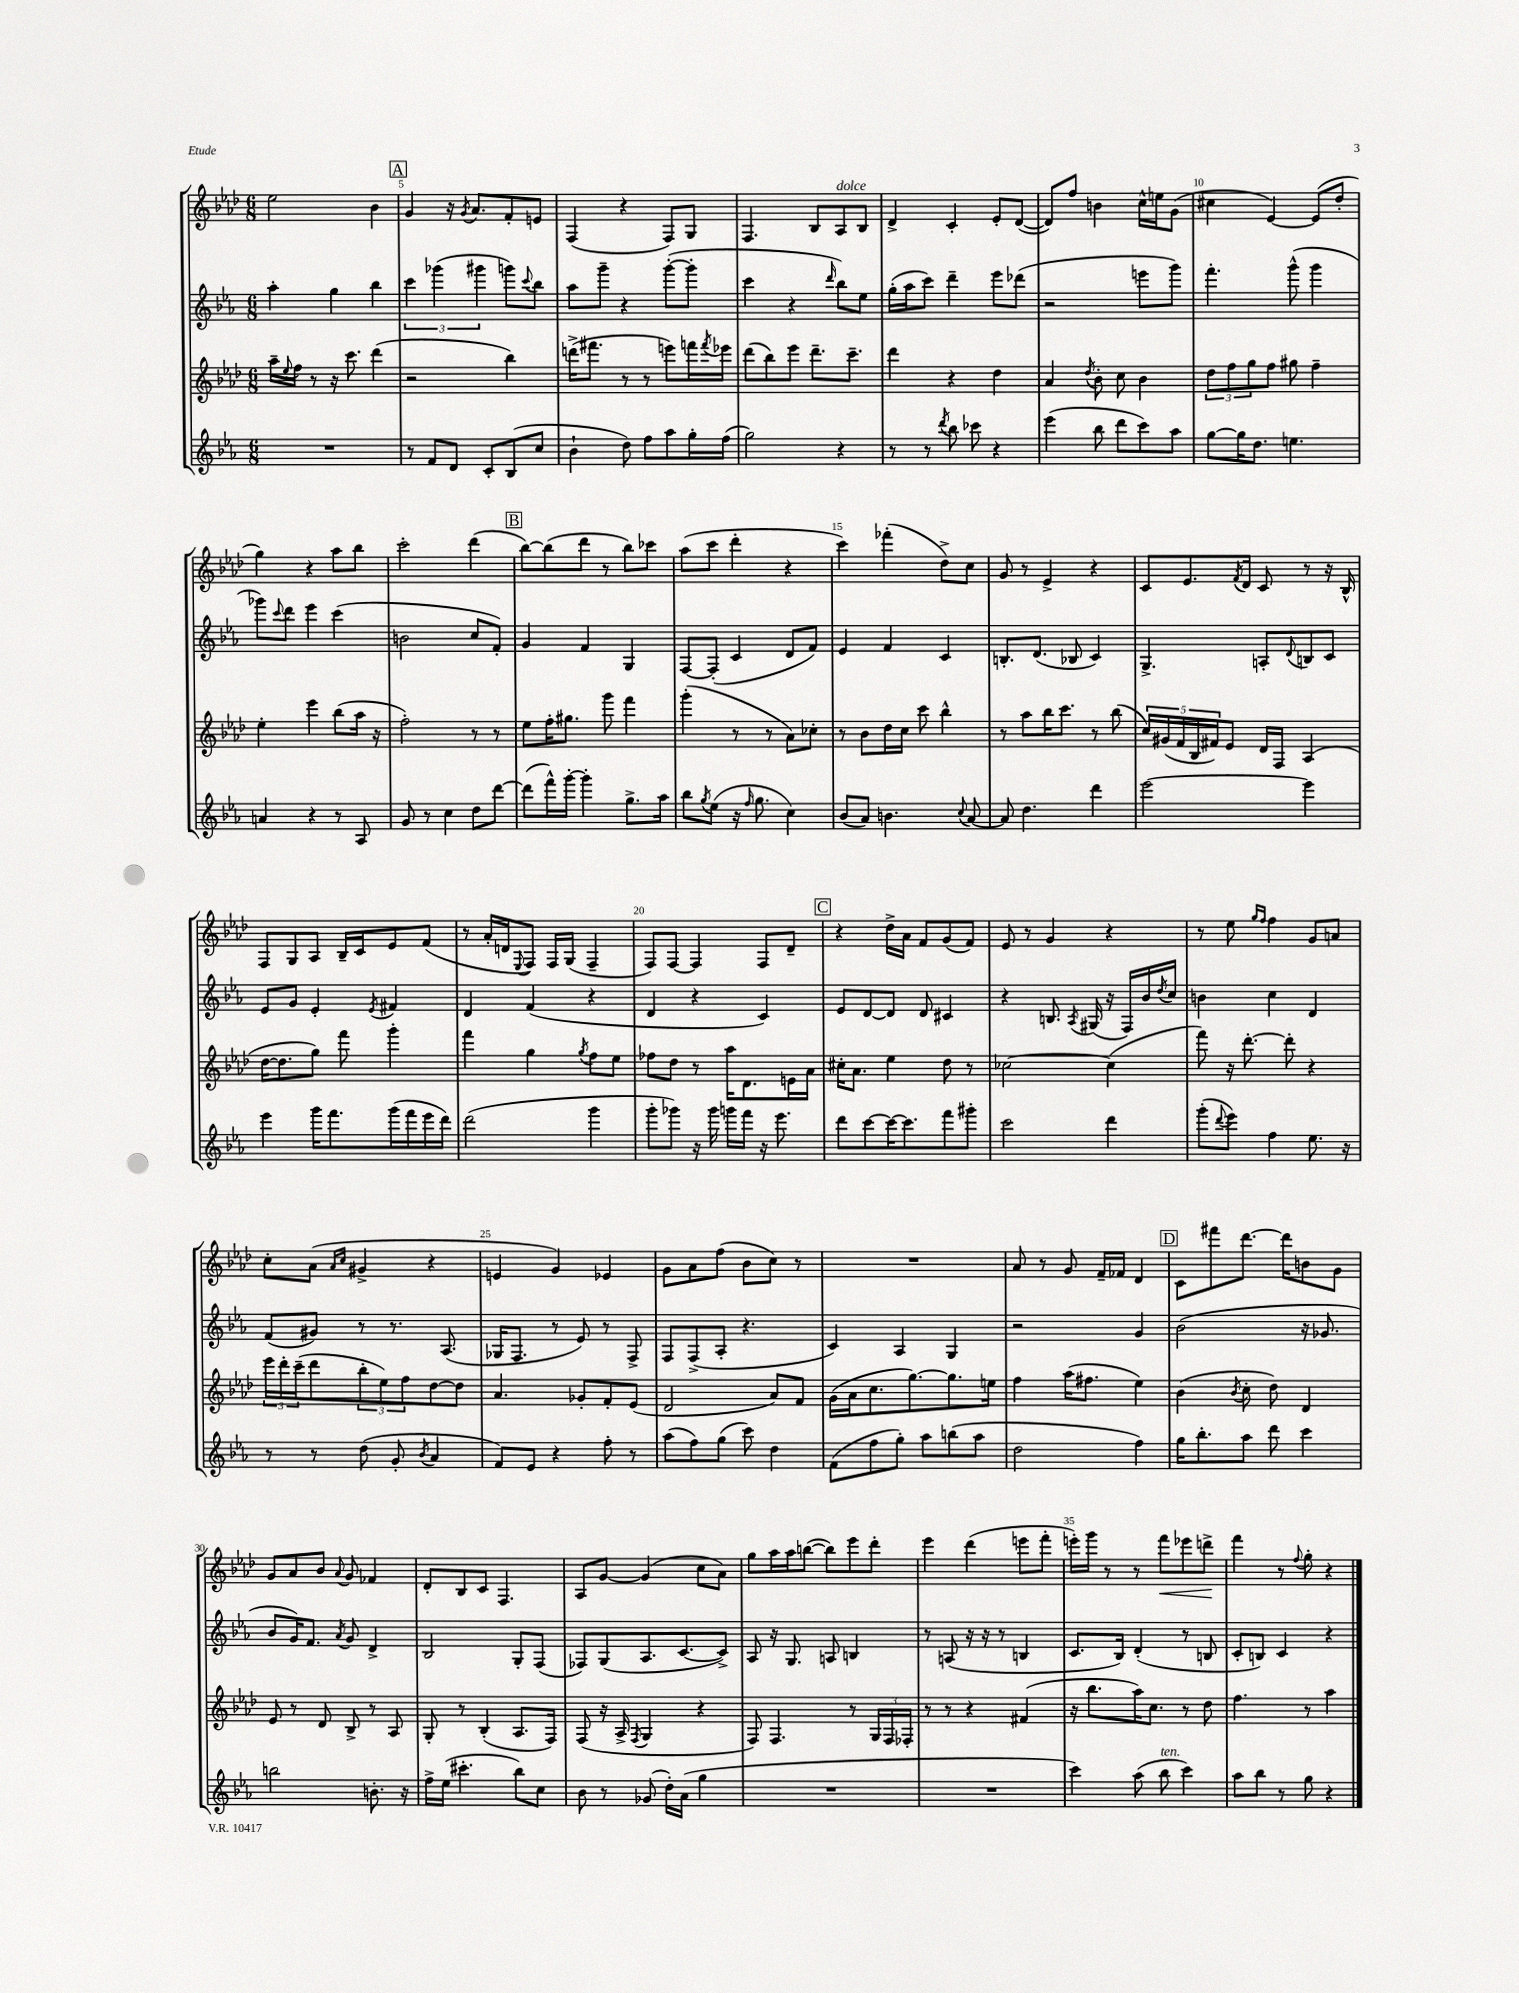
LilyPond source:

<<
\new StaffGroup <<
\new Staff = "s0" {
    \clef treble \key aes \major \numericTimeSignature \time 6/8
    ees''2 bes'4 |
    \mark \markup { \box "A" } g'4 r16 \acciaccatura { g'8 } aes'8. f'8-. e'8 |
    f4( r4 f8) g8 |
    f4. bes8 aes8^\markup { \italic "dolce" } bes8 |
    des'4-> c'4-. ees'8-. des'8~( |
    des'8) f''8 b'4 c''16-^ e''16 g'8( |
    cis''4 ees'4~) ees'8( des''8-. |
    g''4) r4 aes''8 bes''8 |
    c'''2-. des'''4( |
    \mark \markup { \box "B" } bes''8~) bes''8( des'''8 r8 bes''8) ces'''8 |
    aes''8( c'''8 des'''4-. r4 |
    c'''4) fes'''4-.( des''8->) c''8 |
    g'8 r8 ees'4-> r4 |
    c'8 ees'8. \acciaccatura { f'8 } des'16 c'8 r8 r16 bes16-^ |
    f8 g8 aes8 bes16-- c'16 ees'8 f'8( |
    r8 aes'16-. d'16 \appoggiatura { ees8 } f8) f16 g16( f4-- |
    f8) f8~ f4 f8 des'8-- |
    \mark \markup { \box "C" } r4 des''16-> aes'16 f'8 g'8( f'8) |
    ees'8 r8 g'4 r4 |
    r8 ees''8 \grace { g''16 f''16 } f''4 g'8 a'8 |
    c''8-. aes'8( \grace { aes'16 c''16 } gis'4-> r4 |
    e'4 g'4) ees'4 |
    g'8 aes'8 f''8( bes'8 c''8) r8 |
    R2. |
    aes'8 r8 g'8 f'16-- fes'16 des'4 |
    \mark \markup { \box "D" } c'8 fis'''8 des'''8.~ des'''16 b'8 g'8 |
    g'8 aes'8 bes'8 \appoggiatura { aes'8 } g'8 fes'4 |
    des'8-. bes8 c'8 f4. |
    aes8 g'8~ g'4( c''8 aes'8) |
    g''8 aes''16 aes''16 b''8~( b''8) ees'''8 des'''8-. |
    ees'''4 des'''4( e'''8 f'''8-. |
    e'''16-.) g'''16 r8 r8 f'''8\< ees'''8 d'''8->\! |
    f'''4 r8 \appoggiatura { f''8 } g''8-. r4 \bar "|." |
}
\new Staff = "s1" {
    \clef treble \key ees \major \numericTimeSignature \time 6/8
    aes''4-. g''4 bes''4 |
    \mark \markup { \box "A" } \tuplet 3/2 { c'''4 ges'''4( gis'''4 } g'''8) \appoggiatura { c'''8 } bes''8 |
    aes''8 g'''8-- r4 g'''8~-.( g'''8-. |
    c'''4 r4 \grace { d'''16 } bes''8) ees''8 |
    g''16-.( aes''16 c'''8) d'''4-- ees'''8 des'''8( |
    r2 e'''8 g'''8) |
    f'''4.-. g'''8-^( g'''4 |
    ges'''8) \appoggiatura { c'''8 } d'''8 ees'''4 c'''4( |
    b'2 c''8 f'8-.) |
    \mark \markup { \box "B" } g'4 f'4 g4 |
    f8~ f8-.( c'4 d'8 f'8) |
    ees'4 f'4 c'4 |
    b8.-. d'8.( bes8 c'4) |
    g4.-> a8-. \appoggiatura { d'8 } b8 c'8 |
    ees'8 g'8 ees'4-. \acciaccatura { ees'8 } fis'4 |
    d'4 f'4( r4 |
    d'4 r4 c'4) |
    \mark \markup { \box "C" } ees'8 d'8~ d'8 d'8 cis'4 |
    r4 b8. \acciaccatura { aes8 } gis16( r16 f16) bes'16 \acciaccatura { d''8 } c''16 |
    b'4 c''4 d'4 |
    f'8( gis'8) r8 r8. aes8.( |
    ges16 f8. r8 ees'8) r8 f8-> |
    f8 f8->( aes8-. r4. |
    c'4) aes4 g4 |
    r2 g'4 |
    \mark \markup { \box "D" } bes'2( r16 ges'8. |
    bes'8 g'16) f'8. \acciaccatura { aes'8 } g'8 d'4-> |
    bes2 g8-. f8( |
    fes8) g8( aes8. c'8.~ c'8->) |
    aes8 r16 g8. a8 b4 |
    r8 a8( r16 r16 r8 b4 |
    c'8. bes16) d'4-.( r8 b8 |
    c'8-. b8) c'4 r4 \bar "|." |
}
\new Staff = "s2" {
    \clef treble \key aes \major \numericTimeSignature \time 6/8
    aes''16-- \appoggiatura { ees''8 } f''16 r8 r16 c'''8. des'''4( |
    \mark \markup { \box "A" } r2 bes''4) |
    d'''16->( fis'''8. r8 r8 e'''8) f'''16 \acciaccatura { f'''8 } ees'''16 |
    des'''8( bes''8) ees'''8 des'''8.-- c'''8.-- |
    des'''4 r4 des''4 |
    aes'4 \acciaccatura { des''8 } bes'8-. c''8 bes'4 |
    \tuplet 3/2 { des''8 f''8 g''8 } f''8 gis''8 f''4-- |
    ees''4-. ees'''4 bes''8( aes''16 r16 |
    f''2-.) r8 r8 |
    \mark \markup { \box "B" } ees''8 f''16-. gis''8. g'''8 f'''4 |
    g'''4-.( r8 r8 aes'8) ces''8-. |
    r8 bes'8 des''16 c''16 c'''8 bes''4-^ |
    r8 aes''8 bes''16 c'''8. r8 bes''8( |
    \tuplet 5/4 { c''16) gis'16( f'16 bes16 fis'16) } ees'8 des'16 f16 aes4( |
    des''16~ des''8. g''8) f'''8 g'''4-. |
    f'''4 g''4 \acciaccatura { g''8 } f''8 ees''8 |
    fes''8 des''8 r8 aes''16 des'8. e'16 aes'16 |
    \mark \markup { \box "C" } cis''16-. aes'8. ees''4 des''8 r8 |
    ces''2~ ces''4( |
    f'''8) r16 des'''8.~-. des'''8-. r4 |
    \tuplet 3/2 { ees'''16 des'''16-. c'''16--( } des'''8 \tuplet 3/2 { bes''8-. ees''8) f''8 } des''8~ des''8 |
    aes'4. ges'8-. f'8-. ees'8( |
    des'2 aes'8) f'8 |
    g'16( aes'16 c''8. g''8.~) g''8. e''16 |
    f''4 aes''16( fis''8. ees''4) |
    \mark \markup { \box "D" } bes'4( \acciaccatura { bes'8 } c''8-. des''8) des'4 |
    ees'8 r8 des'8 bes8-> r8 aes8 |
    g8-. r8 bes4-.( aes8. f16) |
    f8( r16 aes16-> \acciaccatura { f8 } g4 r4 |
    f8) f4. r8 \tuplet 3/2 { g16 f16 fes16-. } |
    r8 r8 r4 fis'4( |
    r16 bes''8. aes''16) c''8. r8 des''8 |
    f''4. r8 aes''4 \bar "|." |
}
\new Staff = "s3" {
    \clef treble \key ees \major \numericTimeSignature \time 6/8
    R2. |
    \mark \markup { \box "A" } r8 f'8 d'8 c'8-. bes8( c''8 |
    bes'4-! d''8) f''8 aes''8 g''16-. f''16( |
    g''2) r4 |
    r8 r8 \acciaccatura { d'''8 } bes''8 ces'''8 r4 |
    ees'''4( bes''8 d'''8 c'''8) aes''8 |
    g''8~ g''16 d''8. e''4. |
    a'4 r4 r8 aes8 |
    g'8 r8 c''4 d''8 d'''8~ |
    \mark \markup { \box "B" } d'''8( f'''16-^) g'''16~-. g'''4-. g''8.-> aes''16 |
    bes''8 \acciaccatura { g''8 } ees''8( r16 \grace { f''16 } g''8. c''4) |
    bes'8( aes'8) b'4. \appoggiatura { c''8 } aes'8~ |
    aes'8 d''4. d'''4 |
    ees'''2~ ees'''4 |
    ees'''4 g'''16 f'''8. g'''16( f'''16 ees'''16 d'''16) |
    d'''2( g'''4 |
    g'''8-. ges'''8) r16 ges'''16 g'''16 f'''16 r16 ees'''8. |
    \mark \markup { \box "C" } d'''8 c'''8~ c'''16~ c'''8. f'''8 gis'''8-. |
    c'''2 d'''4 |
    g'''8-.( \appoggiatura { d'''8 } ees'''8) f''4 ees''8. r16 |
    r8 r8 d''8( g'8-. \acciaccatura { bes'8 } aes'4 |
    f'8) ees'8 r4 f''8-. r8 |
    aes''8( f''8) g''8( c'''8) d''4 |
    f'8( f''8 g''8-.) aes''8 b''8( aes''8 |
    d''2 f''4) |
    \mark \markup { \box "D" } g''16 bes''8.-. aes''8 d'''8 c'''4 |
    b''2 b'8.-. r16 |
    f''16-> ees''16( cis'''4.-. bes''8) c''8 |
    bes'8 r8 ges'8( d''16-.) aes'16( g''4 |
    R2. |
    R2. |
    c'''4) aes''8( bes''8^\markup { \italic "ten." } c'''4) |
    aes''8 bes''8 r8 g''8 r4 \bar "|." |
}
>>
>>
\layout { \context { \Score currentBarNumber = #4 \override BarNumber.break-visibility = ##(#f #t #t) barNumberVisibility = #(every-nth-bar-number-visible 5) } }
